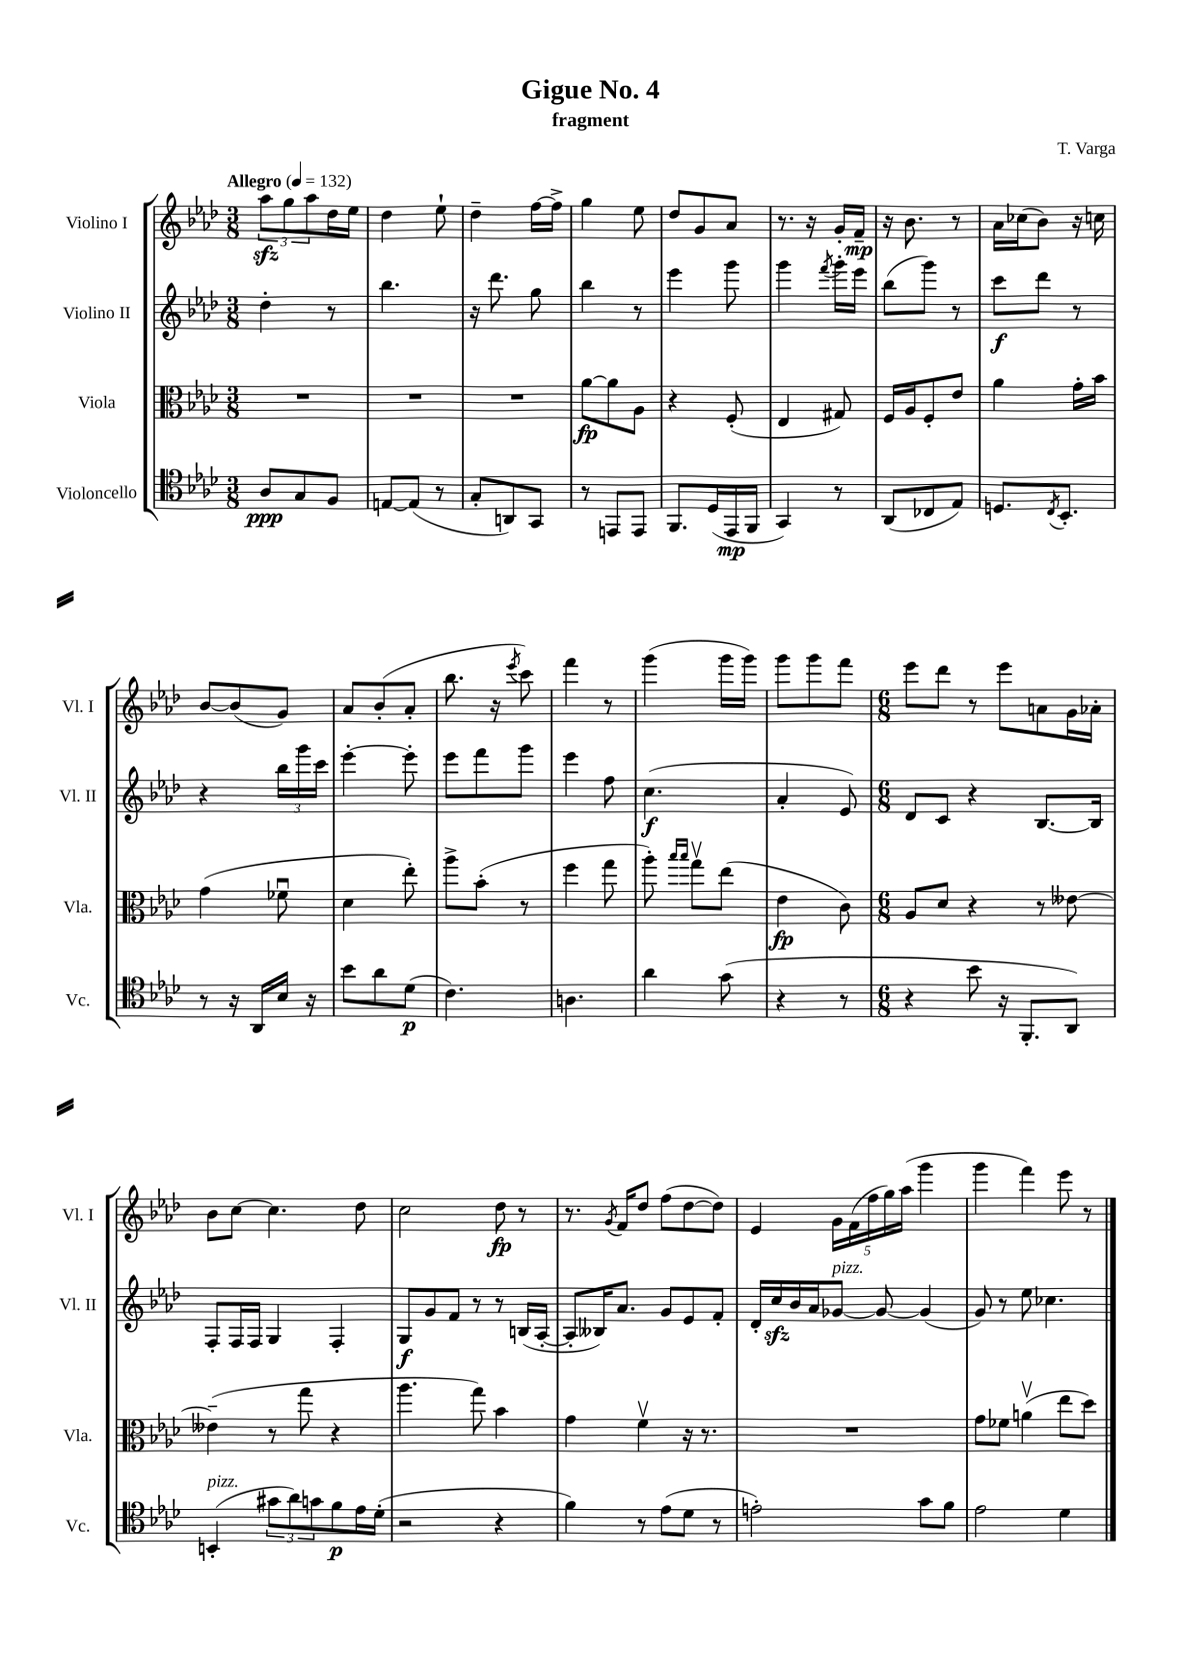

**kern	**kern	**kern	**kern
*staff4	*staff3	*staff2	*staff1
*clefC4	*clefC3	*clefG2	*clefG2
*k[b-e-a-d-]	*k[b-e-a-d-]	*k[b-e-a-d-]	*k[b-e-a-d-]
*M3/8	*M3/8	*M3/8	*M3/8
*MM132	*MM132	*MM132	*MM132
8A-/L	4.r	4dd-'\	12aa-\L
.	.	.	12gg\
8G/	.	.	.
.	.	.	12aa-\
8F/J	.	8r	16dd-\L
.	.	.	16ee-\JJ
=	=	=	=
[8E/L	4.r	4.bb-\	4dd-\
(8E/]J	.	.	.
8r	.	.	8ee-`\
=	=	=	=
8G'/L	4.r	16r	4dd-~\
.	.	8.ddd-\	.
8AA/)	.	.	.
8GG/J	.	8gg\	[16ff\LL
.	.	.	16ff^\]JJ
=	=	=	=
8r	[8a-\L	4bb-\	4gg\
8EE/L	8a-\]	.	.
8EE/J	8A-\J	8r	8ee-\
=	=	=	=
8.FF/L	4r	4eee-\	8dd-/L
.	.	.	8g/
(16D-/L	.	.	.
16EE-/	(8F'/	8ggg\	8a-/J
16FF/JJ	.	.	.
=	=	=	=
4GG/)	4E-/	4ggg\	8.r
.	.	.	16r
.	.	8qfff/	.
8r	8G#/)	16ggg'\LL	16g'/LL
.	.	16eee-\JJ	16f~/JJ
=	=	=	=
(8AA-/L	16F/LL	(8bb-\L	16r
.	16A-/J	.	8.b-\
8C-/	8F'/	8ggg\J)	.
8E-/J)	8e-/J	8r	8r
=	=	=	=
8.D/L	4a-\	8ccc\L	16a-\LL
.	.	.	(16cc-\J
.	.	8ddd-\J	8b-\J)
8qC/	.	.	.
8.BB-'/J	.	.	.
.	16g'\LL	8r	16r
.	16b-\JJ	.	16cc\
=	=	=	=
8r	(4g\	4r	[8b-/L
16r	.	.	(8b-/]
16AA-/LL	.	.	.
16B-/JJ	8f-u\	24bb-\LL	8g/J)
.	.	24ggg\	.
16r	.	.	.
.	.	24ccc\JJ	.
=	=	=	=
8b-\L	4d-\	[4eee-'\	8a-/L
8a-\	.	.	(8b-'/
(8d-\J	8ee-'\)	8eee-'\]	8a-'/J
=	=	=	=
4.c\)	8aa-^\L	8eee-\L	8.bb-\
.	(8b-'\J	8fff\	.
.	.	.	16r
.	.	.	8qeee-/
.	8r	8ggg\J	8ccc\)
=	=	=	=
4.A\	4ff\	4eee-\	4fff\
.	8gg\	8ff\	8r
=	=	=	=
4a-\	8aa-'\)	(4.cc\	(4ggg\
.	16qqbb-/LL	.	.
.	16qqbb-/JJ	.	.
.	8ggv\L	.	.
(8g\	(8ee-\J	.	16ggg\LL
.	.	.	16ggg\JJ)
=	=	=	=
4r	4e-\	4a-'/	8ggg\L
.	.	.	8ggg\
8r	8c\)	8e-/)	8fff\J
=	=	=	=
*M6/8	*M6/8	*M6/8	*M6/8
4r	8A-/L	8d-/L	8eee-\L
.	8d-/J	8c/J	8ddd-\J
8b-\	4r	4r	8r
16r	.	.	8eee-\L
8.FF'/L	.	.	.
.	8r	[8.B-/L	8a\
8AA-/J)	[8e--\	.	16g\L
.	.	16B-/]Jk	16a-'\JJ
=	=	=	=
(4BB'/	(4e--~\]	8F'/L	8b-\L
.	.	16F/L	[8cc\J
.	.	16F/JJ	.
12g#\L	8r	4G/	4.cc\]
12a-\)	.	.	.
.	8gg\	.	.
12g\	.	.	.
8f\	4r	4F'/	.
16e-\L	.	.	8dd-\
(16d-'\JJ	.	.	.
=	=	=	=
2r	4.aa-\	8G/L	2cc\
.	.	8g/	.
.	.	8f/J	.
.	8gg\)	8r	.
4r	4b-\	8r	8dd-\
.	.	(16B/LL	8r
.	.	[16A-'/JJ	.
=	=	=	=
4f\)	4g\	8A-'/]L	8.r
.	.	16B--/K)	.
.	.	.	8qg/
.	.	8.a-/J	16f/LK
8r	4fv\	.	8dd-/J
(8e-\L	.	8g/L	(8ff\L
8d-\J	16r	8e-/	[8dd-\
.	8.r	.	.
8r	.	8f'/J	8dd-\]J)
=	=	=	=
2e'\)	2.r	16d-'/LL	4e-/
.	.	16cc/	.
.	.	16b-/	.
.	.	16a-/J	.
.	.	[8g-/J	20g\LL
.	.	.	(20f\
.	.	.	20ff\
.	.	8g-/_	.
.	.	.	20gg\)
.	.	.	(20aa-\JJ
8g\L	.	(4g-/]	4ggg\
8f\J	.	.	.
=	=	=	=
2e-\	8g\L	8g/)	4ggg\
.	8f-\J	8r	.
.	(4av\	8ee-\	4fff\)
.	.	4.cc-\	.
4d-\	8ee-\L	.	8eee-\
.	8dd-\J)	.	8r
==	==	==	==
*-	*-	*-	*-
